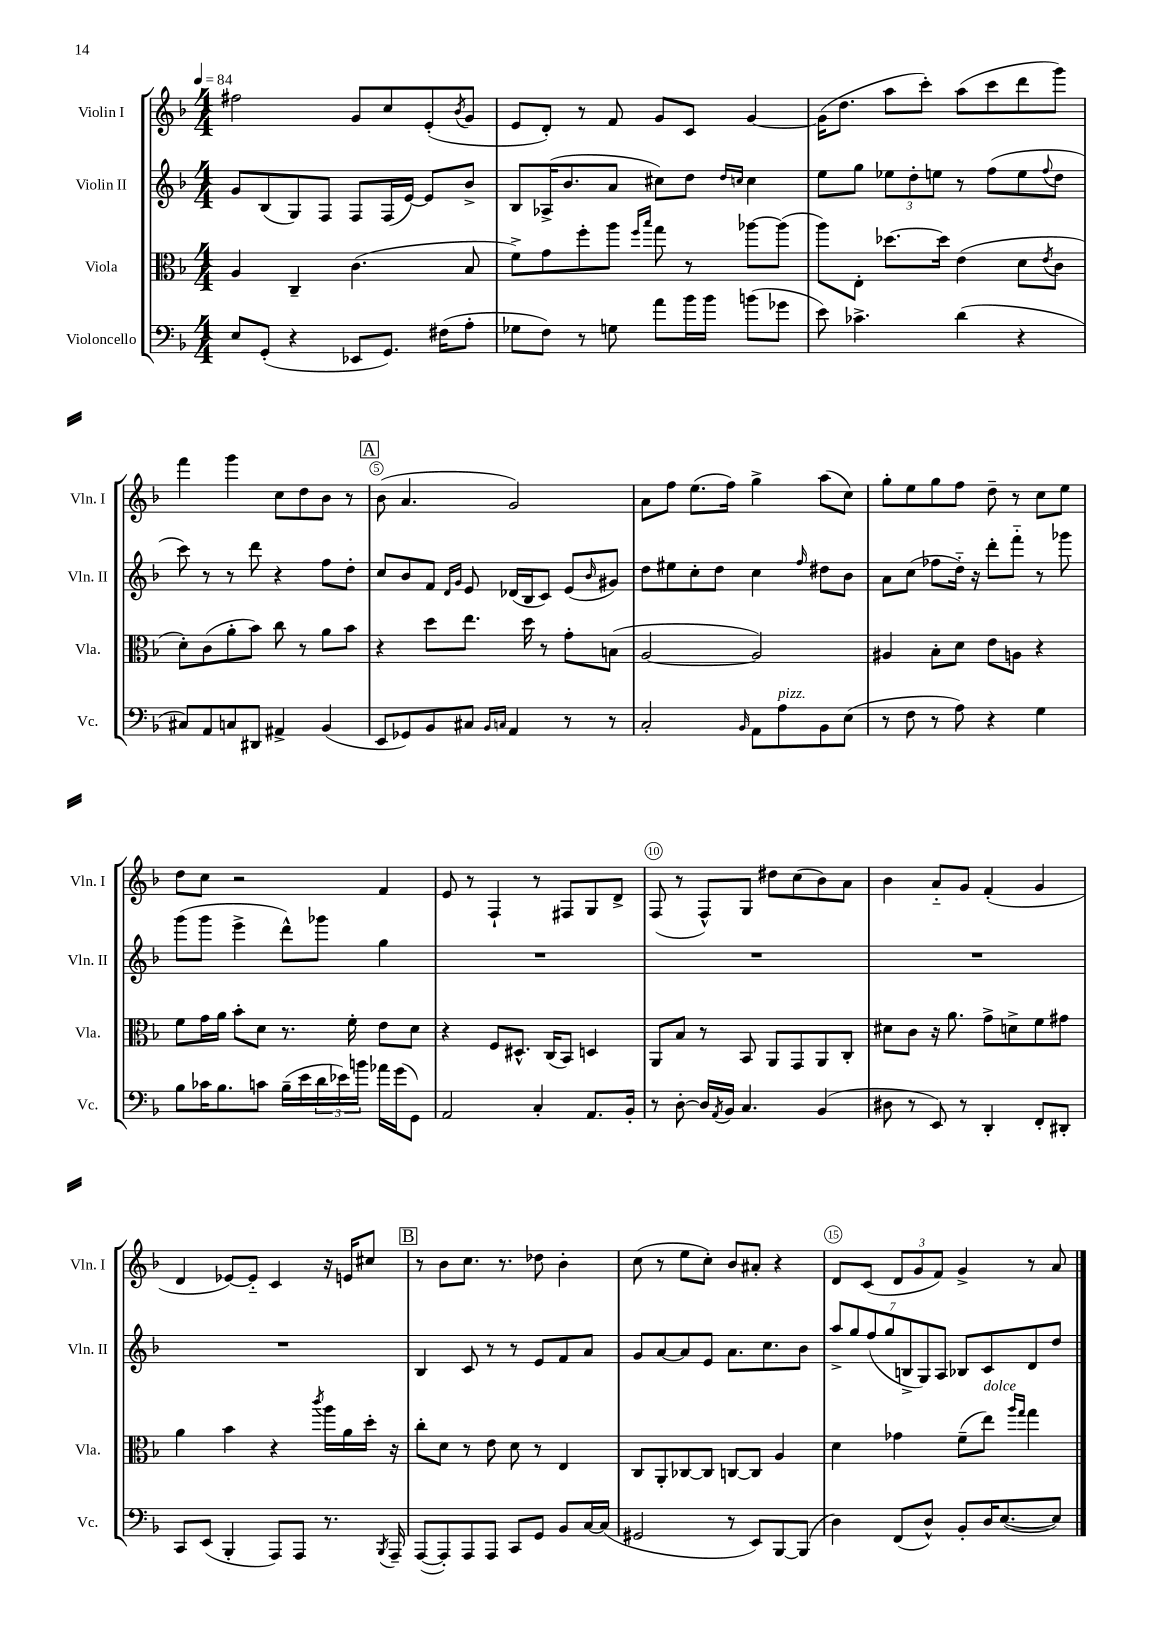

**kern	**kern	**kern	**kern
*staff4	*staff3	*staff2	*staff1
*clefF4	*clefC3	*clefG2	*clefG2
*k[b-]	*k[b-]	*k[b-]	*k[b-]
*M4/4	*M4/4	*M4/4	*M4/4
*MM84	*MM84	*MM84	*MM84
8E/L	4A/	8g/L	2ff#\
(8GG'/J	.	(8B-/	.
4r	4C~/	8G/)	.
.	.	8F/J	.
8EE-/L	(4.c\	8F/L	8g/L
8.GG/J)	.	(16F/L	8cc/
.	.	[16e/JJ)	.
.	.	8e/]L	(8e'/
(16F#\LK	.	.	.
.	.	.	8qb-/
8A'\J	8B-/	8b-^/J	8g/J
=	=	=	=
8G-\L	8f^\L)	8B-/L	8e/L
8F\J)	8g\	(16A-^/K	8d'/J)
.	.	8.b-/	.
8r	8ff'\	.	8r
8G\	8aa\J	8a/J	8f/
.	16qqff/LL	.	.
.	16qqbb-/JJ	.	.
8a\L	8gg\	8cc#\L)	8g/L
16b-\L	8r	8dd\J	8c/J
16b-\JJ	.	.	.
.	.	16qqdd/LL	.
.	.	16qqcc/JJ	.
(8b\L	[8aa-\L	4cc\	[4g/
8g-\J	(8aa-\]J	.	.
=	=	=	=
8e\)	8aa\L)	8ee\L	(16g\]LK
.	.	.	8.dd\J
4.c-^\	8E'\J	8gg\J	.
.	[8.dd-\L	12ee-\L	8aa\L
.	.	12dd'\	.
.	.	.	8ccc'\J)
.	.	12ee\J	.
.	16dd-\]Jk	.	.
(4d\	(4e\	8r	(8aa\L
.	.	(8ff\L	8ccc\
4r	8d\L	8ee\	8ddd\
.	8qe/	8qqff/	.
.	8c\J	8dd\J	8ggg\J)
=	=	=	=
8C#/L)	8d'\L)	8ccc\)	4fff\
8AA/	(8c\	8r	.
8C/	8a'\	8r	4ggg\
8DD#/J	8b-\J)	8ddd\	.
4AA#^/	8cc\	4r	8cc\L
.	8r	.	8dd\
(4BB-/	8a\L	8ff\L	8b-\J
.	8b-\J	8dd'\J	8r
=	=	=	=
8EE/L	4r	8cc/L	(8b-\
8GG-/)	.	8b-/	4.a/
8BB-/	8dd\L	8f/J	.
.	.	16qqd/LL	.
.	.	16qqg/JJ	.
8C#/J	8.ee\J	8e/	.
16qqBB-/LL	.	.	.
16qqC/JJ	.	.	.
4AA/	.	(16d-/LL	2g/)
.	16dd\	16B-/J	.
.	8r	8c/J)	.
8r	8g'\L	(8e/L	.
.	.	16qqb-/	.
8r	(8B\J	8g#/J)	.
=	=	=	=
2C'/	[2A/	8dd\L	8a\L
.	.	8ee#\	8ff\J
.	.	8cc'\	(8.ee\L
.	.	8dd\J	.
.	.	.	16ff\Jk)
16qqBB-/	.	.	.
8AA\L	2A/])	4cc\	4gg^\
8A\	.	.	.
.	.	16qqff/	.
8BB-\	.	8dd#\L	(8aa\L
(8E\J	.	8b-\J	8cc\J)
=	=	=	=
8r	4A#/	8a\L	8gg'\L
8F\	.	(8cc\J	8ee\
8r	8B-'\L	8ff-\L	8gg\
8A\)	8d\J	16dd'~\Jk)	8ff\J
.	.	16r	.
4r	8e\L	8ddd'\L	8dd~\
.	8A\J	8fff'~\J	8r
4G\	4r	8r	8cc\L
.	.	8ggg-\	8ee\J
=	=	=	=
8B-\L	8f\L	(8ggg\L	8dd\L
16c-\K	16g\L	8ggg\J	8cc\J
8.B-\	16a\JJ	.	.
.	8b-'\L	4eee^\	2r
8c\J	8d\J	.	.
(16B-~\LL	8.r	8ddd^^\L)	.
16e\	.	.	.
24d\	.	8ggg-\J	.
24e-\)	.	.	.
.	16f'\	.	.
24b\JJ	.	.	.
16a-\LL	8e\L	4gg\	4f/
(16g\J	.	.	.
8GG\J)	8d\J	.	.
=	=	=	=
2AA/	4r	1r	8e/
.	.	.	8r
.	8F/L	.	4F`/
.	8.D#^^/J	.	.
4C'/	.	.	8r
.	(16C/LK	.	.
.	8BB-/J)	.	8F#/L
8.AA/L	4D/	.	8G/
.	.	.	8d^/J
16BB-'/Jk	.	.	.
=	=	=	=
8r	8AA/L	1r	(8F/
[8D'\	8B-/J	.	8r
16D/]LL	8r	.	8F^^/L)
8qAA/	.	.	.
16BB-/JJ	.	.	.
4.C/	8BB-/	.	8G/J
.	8AA/L	.	8dd#\L
.	8GG/	.	(8cc\
(4BB-/	8AA/	.	8b-\)
.	8C'/J	.	8a\J
=	=	=	=
8D#\	8d#\L	1r	4b-\
8r	8c\J	.	.
8EE/)	16r	.	8a'~/L
.	8.a\	.	.
8r	.	.	8g/J
4DD'/	8g^\L	.	(4f'/
.	8d^\	.	.
8FF'/L	8f\	.	4g/
8DD#'/J	8g#\J	.	.
=	=	=	=
8CC/L	4a\	1r	4d/
(8EE/J	.	.	.
4BBB-'/	4b-\	.	[8e-/L)
.	.	.	8e-'~/]J
8AAA/L)	4r	.	4c/
8AAA/J	.	.	.
.	8qccc/	.	.
8.r	16aa\LL	.	16r
.	16a\	.	16e/LK
.	16dd'\JJ	.	8cc#/J
8qBBB-/	.	.	.
16AAA~/	16r	.	.
=	=	=	=
([8AAA/L	8cc'\L	4B-/	8r
8AAA'/])	8d\J	.	8b-\L
8AAA/	8r	8c/	8.cc\J
8AAA/J	8e\	8r	.
.	.	.	8.r
8CC/L	8d\	8r	.
8GG/J	8r	8e/L	8dd-\
8BB-/L	4E/	8f/	4b-'\
[16C/L	.	8a/J	.
(16C/]JJ	.	.	.
=	=	=	=
2GG#/	8C/L	8g/L	(8cc\
.	8AA'/	[8a/	8r
.	[8C-/	8a/]	8ee\L
.	8C-/]J	8e/J	8cc'\J)
8r	[8C/L	8.a\L	8b-/L
8EE/L)	8C/]J	.	8a#'/J
.	.	8.cc\	.
[8BBB-/	4A/	.	4r
(8BBB-/]J	.	8b-\J	.
=	=	=	=
4D\)	4d\	14aa^/L	8d/L
.	.	14gg/	.
.	.	.	(8c/J
.	.	(14ff/	.
.	.	14gg/	.
(8FF/L	4g-\	.	12d/L
.	.	14B^/	.
.	.	.	12g/
.	.	14G/)	.
8D^^/J)	.	.	.
.	.	.	12f/J)
.	.	14A/J	.
8BB-'/L	(8f~\L	8B-/L	4g^/
16D/K	8ee\J)	8c/	.
([8.E/	.	.	.
.	16qqaa/LL	.	.
.	16qqgg/JJ	.	.
.	4gg\	8d/	8r
8E/]J)	.	8dd/J	8a/
==	==	==	==
*-	*-	*-	*-
